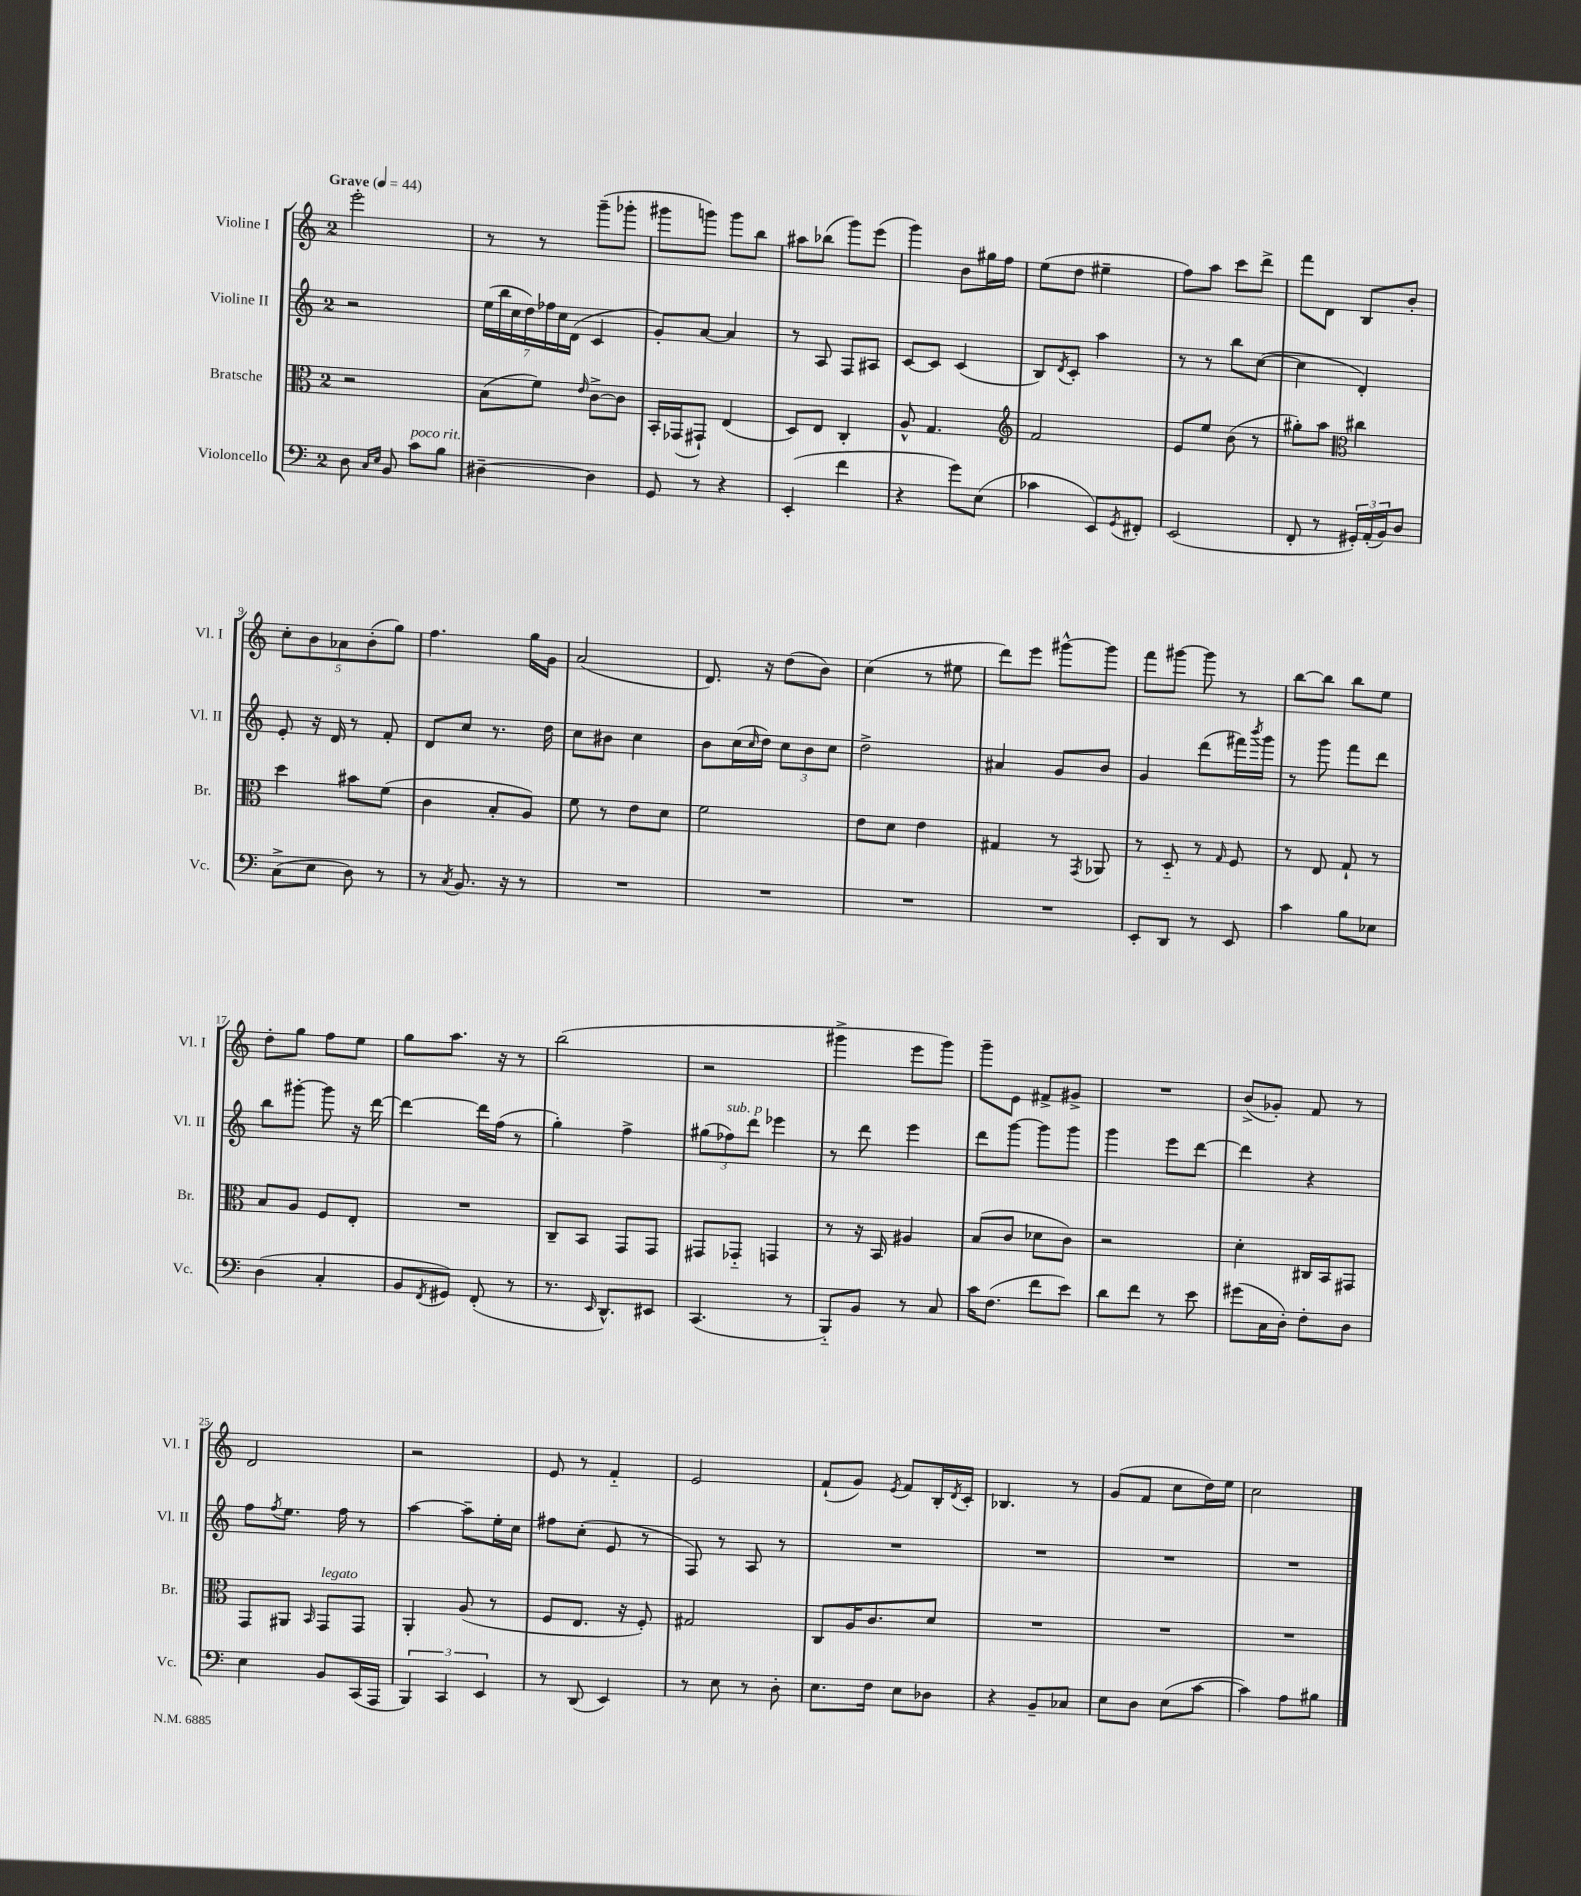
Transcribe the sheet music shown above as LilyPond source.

<<
\new StaffGroup <<
\new Staff = "s0" \with { instrumentName = "Violine I" shortInstrumentName = "Vl. I" } {
    \clef treble \key c \major \once \override Staff.TimeSignature.style = #'single-digit \time 2/4 \tempo "Grave" 4 = 44
    e'''2-. |
    r8 r8 g'''8--( ges'''8-. |
    gis'''8 g'''8) g'''8 b''8 |
    ais''8 bes''8( g'''8) e'''8( |
    g'''4) b'8 gis''16 f''16 |
    e''8( d''8 eis''4-- |
    f''8) a''8 c'''8 d'''8-> |
    f'''8 d'8 b8 b'8-. |
    \tuplet 5/4 { c''8-. b'8 aes'8 b'8-.( g''8) } |
    f''4. g''16 g'16 |
    a'2( |
    d'8.) r16 d''8( b'8) |
    c''4( r8 eis''8 |
    d'''8) e'''8 gis'''8~-^ gis'''8 |
    f'''8 gis'''8~ gis'''8 r8 |
    b''8~ b''8 b''8 e''8 |
    d''8-. g''8 f''8 e''8 |
    g''8 a''8. r16 r8 |
    b''2( |
    r2 |
    gis'''4-> e'''8 gis'''8) |
    g'''8-- e'8 fis'8-> gis'8-> |
    R2 |
    b'8->( ges'8-.) f'8 r8 |
    d'2 |
    r2 |
    e'8 r8 f'4-_ |
    e'2 |
    f'8-!( g'8) \acciaccatura { e'8 } f'8 b16-. \acciaccatura { d'8 } c'16-. |
    bes4. r8 |
    g'8( f'8 c''8 d''16) e''16 |
    c''2 \bar "|." |
}
\new Staff = "s1" \with { instrumentName = "Violine II" shortInstrumentName = "Vl. II" } {
    \clef treble \key c \major \once \override Staff.TimeSignature.style = #'single-digit \time 2/4
    r2 |
    \tuplet 7/4 { e''16( b''16 c''16 d''16) fes''16 c''16 d'16( } c'4 |
    g'8-.) a'8~ a'4 |
    r8 a8 f8 ais8 |
    c'8~ c'8 c'4( |
    b8) \acciaccatura { d'8 } c'8-. a''4 |
    r8 r8 b''8 c''8~( |
    c''4 d'4-.) |
    e'8-. r16 d'16 r8 f'8-. |
    d'8 c''8 r8. d''16 |
    c''8 bis'8 c''4 |
    b'8 c''16( \grace { c''16 } d''16) \tuplet 3/2 { c''8 b'8 c''8 } |
    d''2-> |
    ais'4 g'8 b'8 |
    g'4 d'''8( fis'''16) \acciaccatura { b'''8 } g'''16 |
    r8 g'''8 f'''8 d'''8 |
    b''8 gis'''8~-. gis'''8 r16 d'''16~ |
    d'''4~ d'''16 f''16( r8 |
    g''4-.) f''4-> |
    \tuplet 3/2 { gis''8( fes''8^\markup { \italic "sub. p" }) d'''8 } ees'''4 |
    r8 d'''8 e'''4 |
    d'''8 g'''8~ g'''8 g'''8 |
    g'''4 e'''8 d'''8~ |
    d'''4 r4 |
    f''8 \acciaccatura { f''8 } e''8. f''16 r8 |
    a''4~ a''8-- e''16-. c''16 |
    fis''8 c''8-.( e'8 r8 |
    f8) r8 a8 r8 |
    R2 |
    R2 |
    R2 |
    R2 \bar "|." |
}
\new Staff = "s2" \with { instrumentName = "Bratsche" shortInstrumentName = "Br." } {
    \clef alto \key c \major \once \override Staff.TimeSignature.style = #'single-digit \time 2/4
    r2 |
    b8( f'8) \grace { e'16 } c'8~-> c'8 |
    b,16-. ges,16( gis,8-!) e4( |
    d8) e8 c4-. |
    a8-^ g4. |
    \clef treble f'2 |
    e'8 e''8 b'8( r8 |
    gis''8-.) a''8 \clef alto cis''4 |
    d''4 bis'8 f'8( |
    c'4 b8-. a8) |
    f'8 r8 e'8 d'8 |
    f'2 |
    e'8 d'8 e'4 |
    gis4 r8 \acciaccatura { g,8 } aes,8 |
    r8 d8-_ r8 \grace { g16 } f8 |
    r8 e8 g8-! r8 |
    b8 a8 f8 e8-. |
    R2 |
    c8-- b,8 g,8 g,8 |
    gis,8 ges,8-_ g,4 |
    r8 r16 b,16 ais4 |
    b8( c'8 des'8 c'8) |
    r2 |
    d'4-. cis16 b,16 gis,8 |
    g,8 ais,8 \grace { b,16 } g,8^\markup { \italic "legato" } g,8 |
    a,4-. a8( r8 |
    f8 e8. r16 f8-.) |
    gis2 |
    c8 a16 c'8. d'8 |
    R2 |
    R2 |
    R2 \bar "|." |
}
\new Staff = "s3" \with { instrumentName = "Violoncello" shortInstrumentName = "Vc." } {
    \clef bass \key c \major \once \override Staff.TimeSignature.style = #'single-digit \time 2/4
    d8 \grace { c16 e16 } b,8 c'8^\markup { \italic "poco rit." } b8 |
    dis4~-- dis4 |
    g,8 r8 r4 |
    e,4-.( f'4 |
    r4 g'8) e8( |
    ces'4 e,8) \acciaccatura { g,8 } fis,8-. |
    e,2( |
    f,8-. r8 \tuplet 3/2 { gis,16-.) a,16-.( b,16) } d8 |
    c8->( e8 d8) r8 |
    r8 \acciaccatura { c8 } b,8. r16 r8 |
    R2 |
    R2 |
    R2 |
    R2 |
    e,8-. d,8 r8 e,8 |
    c'4 b8 ees8 |
    d4( c4-. |
    b,8 \acciaccatura { f,8 } gis,8) f,8-.( r8 |
    r8. \grace { e,16 } d,8.-^) eis,8 |
    c,4.( r8 |
    b,,8-_) b,8 r8 c8 |
    c'16 f8.( f'8 e'8) |
    d'8 f'8 r8 e'8 |
    gis'8( c16 d16-.) f8-. d8 |
    e4 b,8 c,16( a,,16 |
    \tuplet 3/2 { b,,4) c,4 e,4 } |
    r8 d,8( e,4) |
    r8 e8 r8 d8-. |
    e8. f16 e8 des8 |
    r4 b,8-- ces8 |
    e8 d8 e8( c'8~ |
    c'4) a8 bis8 \bar "|." |
}
>>
>>
